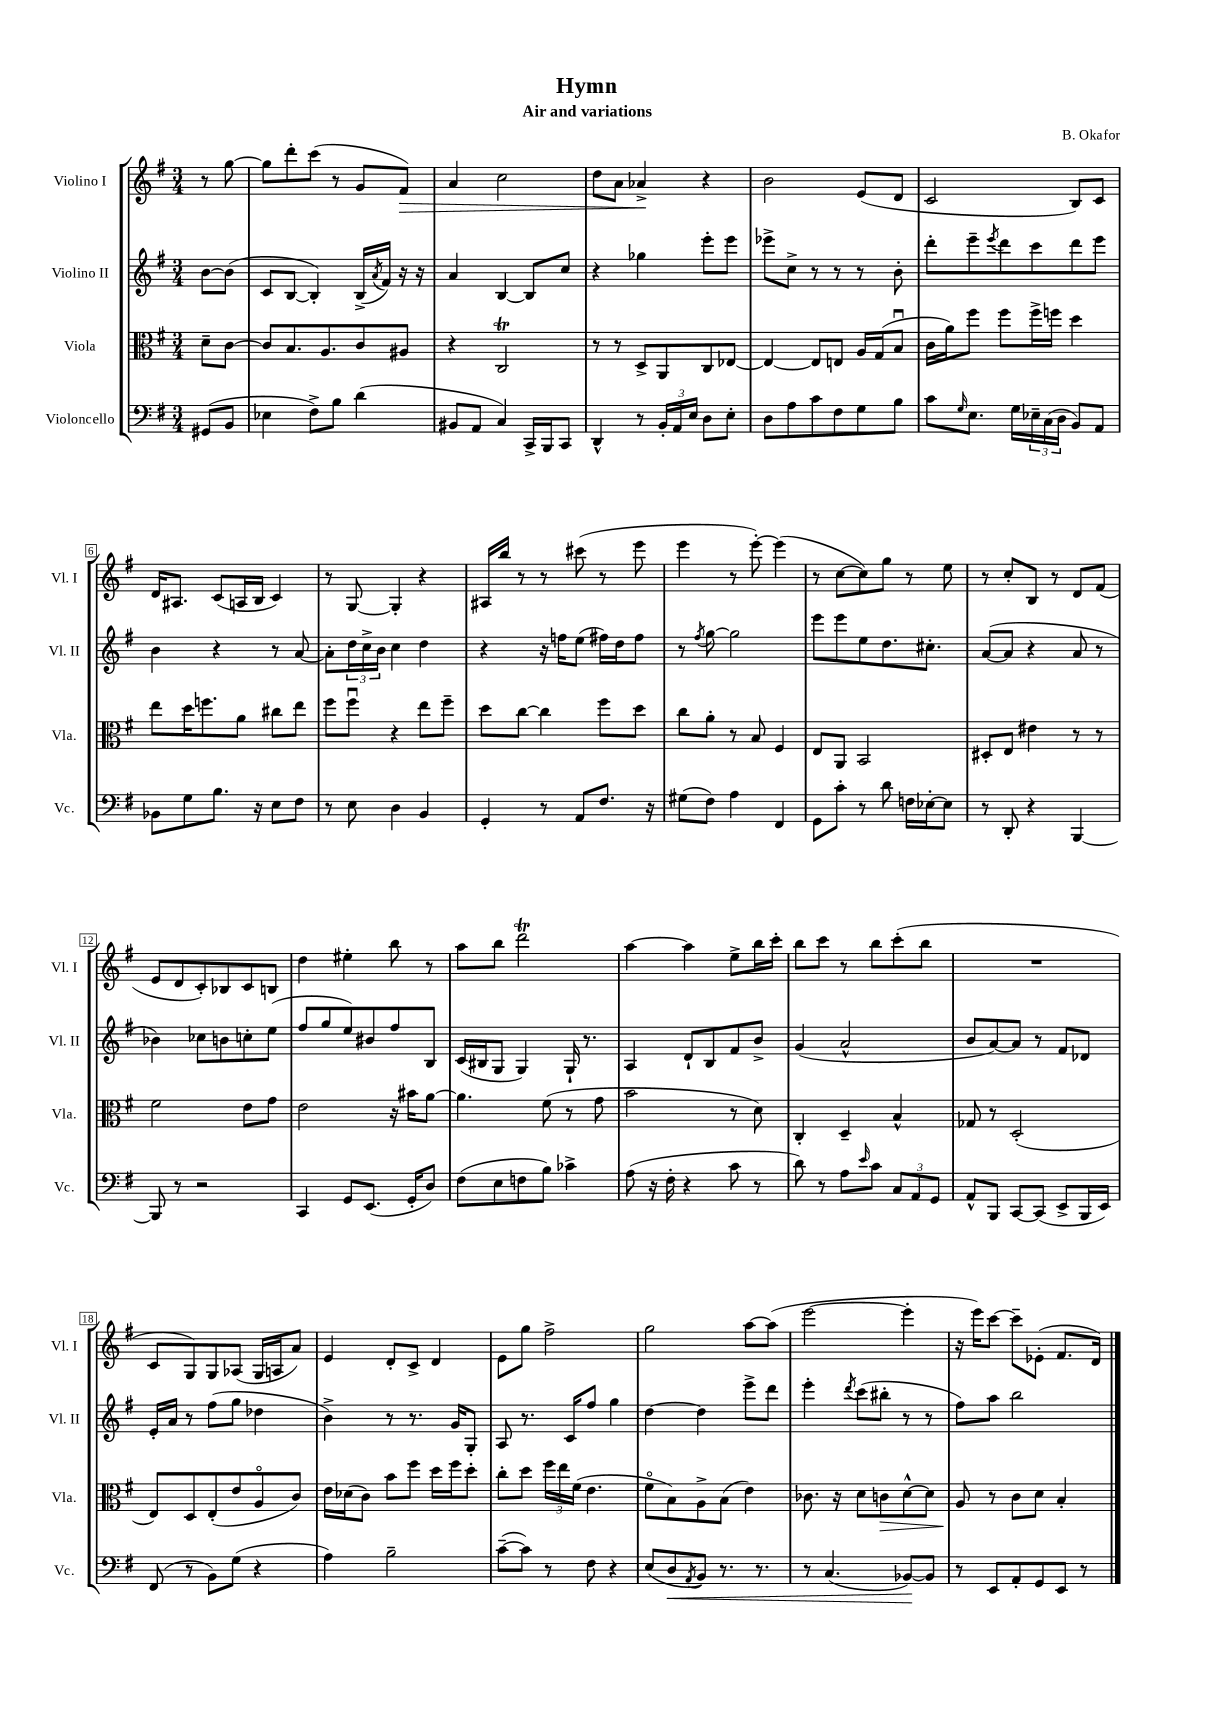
\header { title = "Hymn" composer = "B. Okafor" subtitle = "Air and variations" }
<<
\new StaffGroup <<
\new Staff = "s0" \with { instrumentName = "Violino I" shortInstrumentName = "Vl. I" } {
    \clef treble \key g \major \numericTimeSignature \time 3/4 \partial 4
    r8 g''8~ |
    g''8 d'''8-. c'''8( r8 g'8 fis'8\>) |
    a'4 c''2 |
    d''8 a'8 aes'4->\! r4 |
    b'2 e'8( d'8 |
    c'2 b8) c'8 |
    d'16 ais8. c'8( a16 b16 c'4) |
    r8 g8~ g4-. r4 |
    ais16 b''16 r8 r8 cis'''8( r8 e'''8 |
    e'''4 r8 e'''8~-.) e'''4( |
    r8 c''8~ c''8) g''8 r8 e''8 |
    r8 c''8-. b8 r8 d'8 fis'8( |
    e'8 d'8 c'8-.) bes8 c'8 b8 |
    d''4 eis''4-. b''8 r8 |
    a''8 b''8 d'''2\trill |
    a''4~ a''4 e''8-> b''16 c'''16-. |
    b''8 c'''8 r8 b''8 c'''8-.( b''8 |
    R2. |
    c'8 g8) g8 aes8( g16 a16 a'8) |
    e'4 d'8-. c'8-> d'4 |
    e'8 g''8 fis''2-> |
    g''2 a''8~ a''8( |
    e'''2~ e'''4-. |
    r16 e'''16) c'''8~ c'''8-- ees'8-.( fis'8. d'16) \bar "|." |
}
\new Staff = "s1" \with { instrumentName = "Violino II" shortInstrumentName = "Vl. II" } {
    \clef treble \key g \major \numericTimeSignature \time 3/4 \partial 4
    b'8~ b'8( |
    c'8 b8~ b4-.) b16->( \acciaccatura { a'8 } fis'16) r16 r16 |
    a'4 b4~ b8 c''8 |
    r4 ges''4 e'''8-. e'''8 |
    ees'''8-> c''8-> r8 r8 r8 b'8-. |
    d'''8-. e'''8-- \acciaccatura { e'''8 } d'''8 c'''8 d'''8 e'''8 |
    b'4 r4 r8 a'8~ |
    a'8-. \tuplet 3/2 { d''16 c''16-> b'16 } c''4 d''4 |
    r4 r16 f''16 e''8( fis''16) d''16 fis''8 |
    r8 \acciaccatura { fis''8 } g''8~ g''2 |
    e'''8 e'''8 e''8 d''8. cis''8.-. |
    a'8~( a'8 r4 a'8 r8 |
    bes'4) ces''8 b'8 c''8-. e''8( |
    fis''8 g''8 e''8) bis'8 fis''8 b8 |
    c'16( bis16 g8 g4) g16-! r8. |
    a4 d'8-! b8 fis'8 b'8-> |
    g'4( a'2-^ |
    b'8 a'8~) a'8 r8 fis'8 des'8 |
    e'16-. a'16 r8 fis''8( g''8 des''4 |
    b'4->) r8 r8. g'16 g8-. |
    a8 r8. c'16 fis''8 g''4 |
    d''4~ d''4 e'''8-> d'''8 |
    e'''4-. \acciaccatura { d'''8 } c'''8( bis''8-. r8 r8 |
    fis''8) a''8 b''2 \bar "|." |
}
\new Staff = "s2" \with { instrumentName = "Viola" shortInstrumentName = "Vla." } {
    \clef alto \key g \major \numericTimeSignature \time 3/4 \partial 4
    d'8-- c'8~ |
    c'8 b8. a8. c'8 ais8 |
    r4 c2\trill |
    r8 r8 d8-> a,8 c8 ees8~ |
    ees4~ ees8 e8 a16 g16( b8\downbow |
    c'16 a'16) fis''8 fis''8 fis''16-> f''16 d''4 |
    e''8 d''16 f''8. a'8 cis''8 e''8 |
    fis''8 fis''8\downbow r4 e''8 fis''8-- |
    d''8 c''8~ c''4 fis''8 d''8 |
    c''8 a'8-. r8 b8 fis4 |
    e8 a,8 b,2 |
    dis8-. e8 eis'4 r8 r8 |
    fis'2 e'8 g'8 |
    e'2 r16 bis'16 a'8~ |
    a'4. fis'8( r8 g'8 |
    b'2 r8 d'8) |
    c4-. d4-- b4-^ |
    ges8 r8 d2-.( |
    e8) d8 e8-.( e'8 a8\flageolet c'8) |
    e'16 des'16( c'8) b'8 fis''8 d''16 fis''16 d''8-. |
    c''8-. d''8 \tuplet 3/2 { fis''16 e''16 fis'16( } e'4. |
    fis'8\flageolet b8) a8-> b8( e'4) |
    ces'8. r16 d'8 c'8\> d'8~-^ d'8 |
    a8\! r8 c'8 d'8 b4-. \bar "|." |
}
\new Staff = "s3" \with { instrumentName = "Violoncello" shortInstrumentName = "Vc." } {
    \clef bass \key g \major \numericTimeSignature \time 3/4 \partial 4
    gis,8( b,8 |
    ees4 fis8->) b8 d'4( |
    bis,8 a,8 c4) c,16-> b,,16 c,8 |
    d,4-^ r8 \tuplet 3/2 { b,16-. a,16 e16 } d8 e8-. |
    d8 a8 c'8 fis8 g8 b8 |
    c'8 \grace { g16 } e8. g16 \tuplet 3/2 { ees16-- c16( d16 } b,8) a,8 |
    bes,8 g8 b8. r16 e8 fis8 |
    r8 e8 d4 b,4 |
    g,4-. r8 a,8 fis8. r16 |
    gis8( fis8) a4 fis,4 |
    g,8 c'8-. r8 d'8 f16 ees16~-. ees8 |
    r8 d,8-. r4 b,,4~ |
    b,,8 r8 r2 |
    c,4 g,8 e,8.( g,16-. d8) |
    fis8( e8 f8 b8) ces'4-> |
    a8( r16 fis16-. r4 c'8 r8 |
    d'8) r8 a8 \grace { e'16 } c'8 \tuplet 3/2 { c8 a,8 g,8 } |
    a,8-^ b,,8 c,8~ c,8( e,8-> b,,16 e,16) |
    fis,8( r8 b,8) g8( r4 |
    a4) b2-- |
    c'8~--( c'8) r8 fis8 r4 |
    e8( d8\< \acciaccatura { a,8 } b,8) r8. r8. |
    r8 c4.( bes,8~\!) bes,8 |
    r8 e,8 a,8-. g,8 e,8 r8 \bar "|." |
}
>>
>>
\layout { \context { \Score \override BarNumber.stencil = #(make-stencil-boxer 0.1 0.3 ly:text-interface::print) } }
